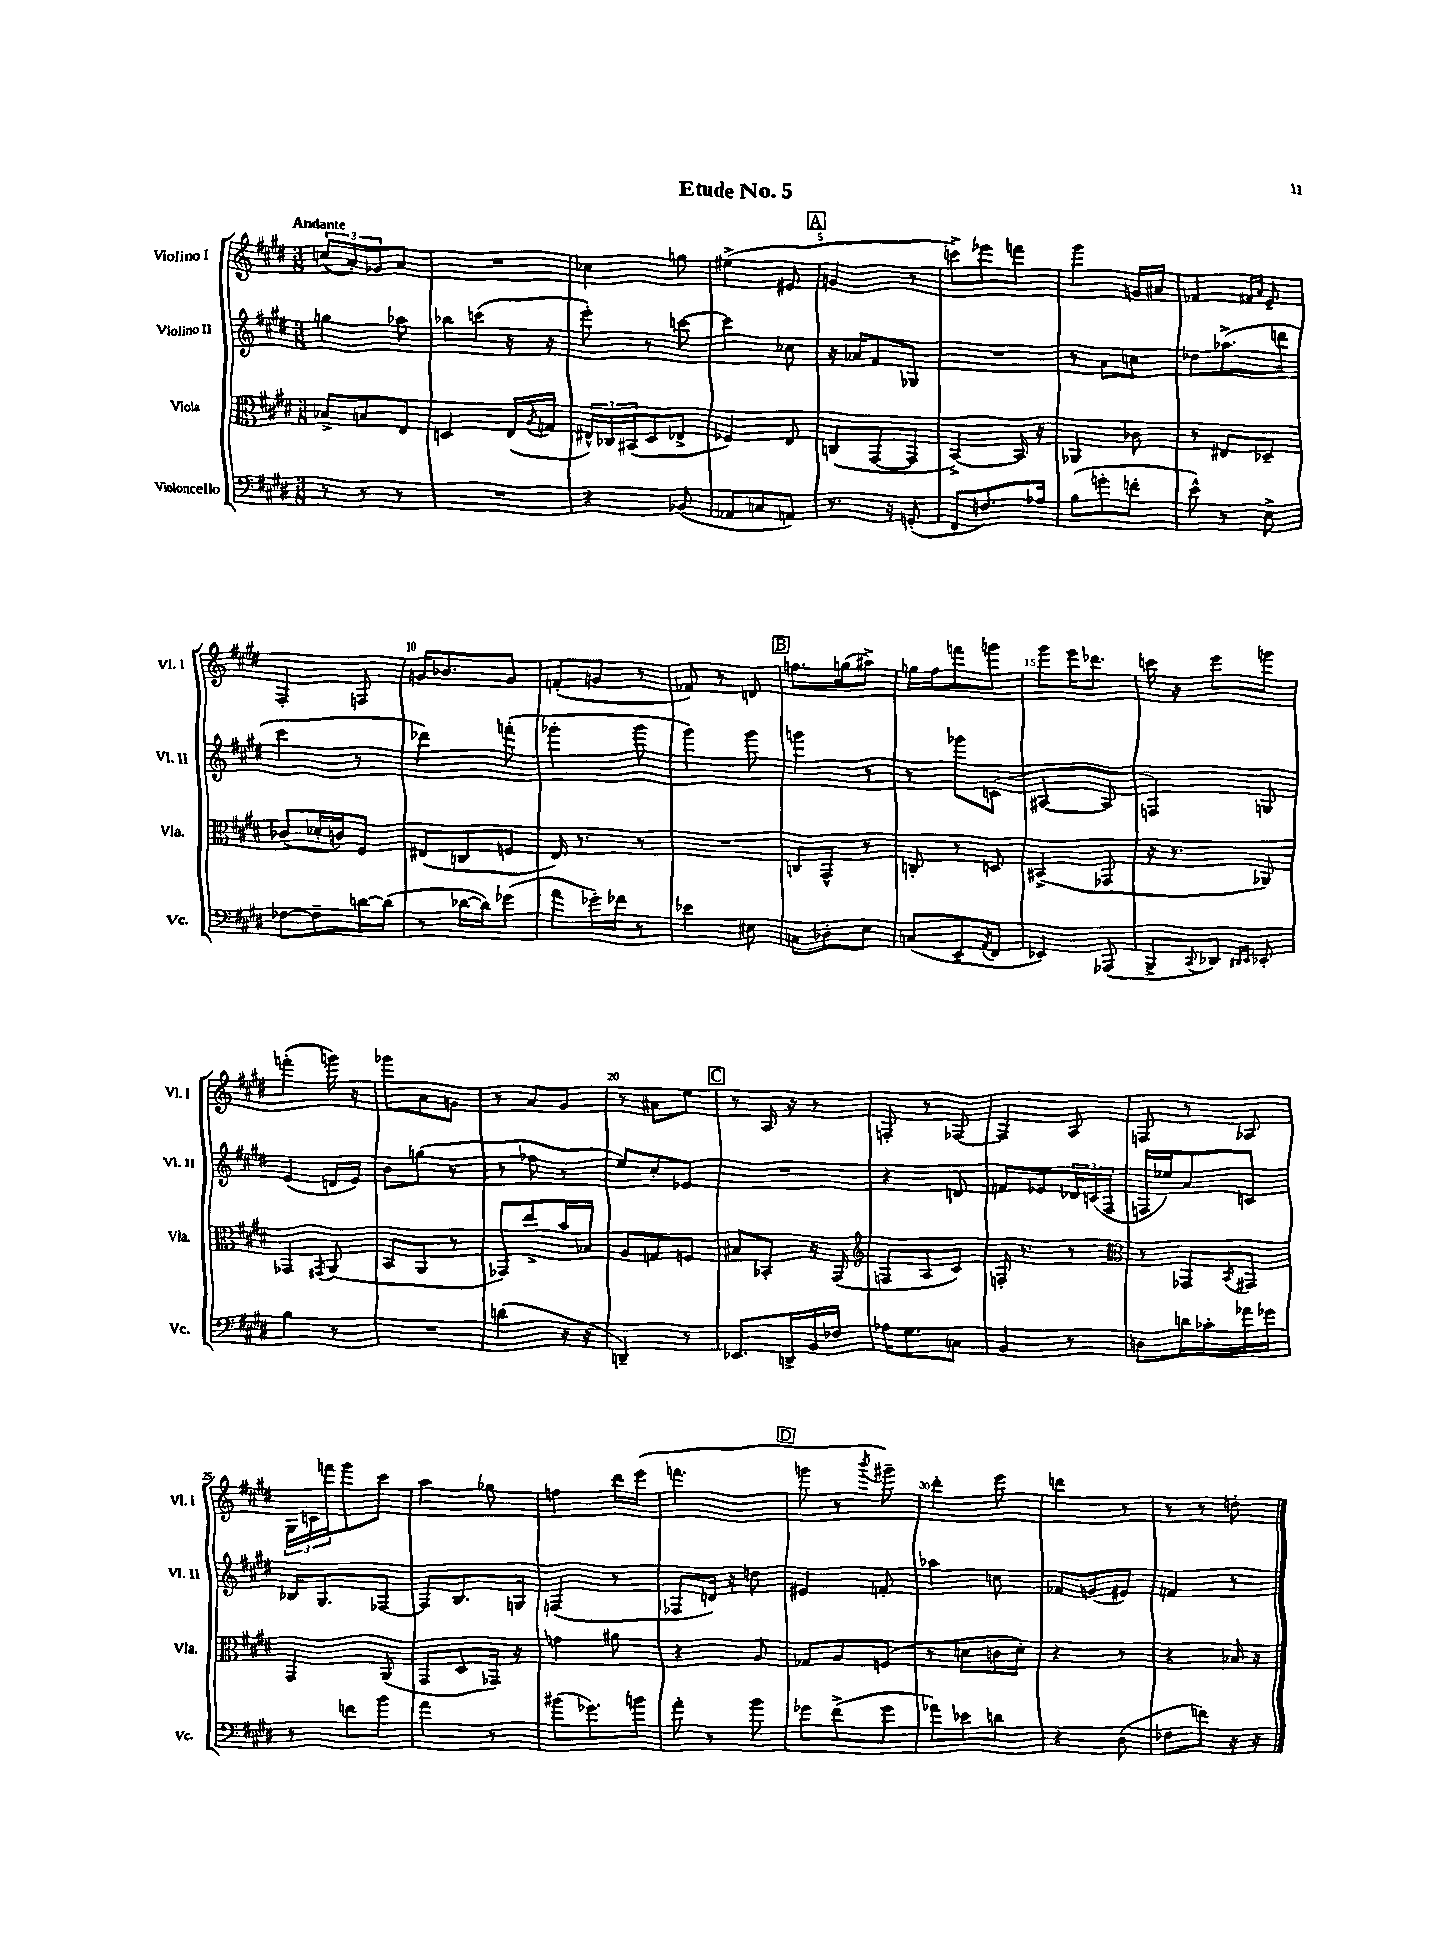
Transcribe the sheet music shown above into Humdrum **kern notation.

**kern	**kern	**kern	**kern
*part4	*part3	*part2	*part1
*staff4	*staff3	*staff2	*staff1
*I"Violoncello	*I"Viola	*I"Violino II	*I"Violino I
*I'Vc.	*I'Vla.	*I'Vl. II	*I'Vl. I
*clefF4	*clefC3	*clefG2	*clefG2
*k[f#c#g#d#]	*k[f#c#g#d#]	*k[f#c#g#d#]	*k[f#c#g#d#]
*M3/8	*M3/8	*M3/8	*M3/8
=1	=1	=1	=1
!	!	!	!LO:TX:a:B:t=Andante
8r	8B-X^/L	4ggn\	(12ccn/L
.	.	.	12a'/)
8r	8Bn/	.	.
.	.	.	12g-X/
8r	8E/J	8aa-X\	8a/J
=2	=2	=2	=2
4.r	4Dn/	8bb-X\L	4.r
.	.	(8cccn\J	.
.	(16E/LL	16r	.
.	8qA/	.	.
.	16Gn/JJ	16r	.
=3	=3	=3	=3
4r	24E#X^^/LL)	8eee'\)	4cc-X\
.	24C-X/	.	.
.	(24BB#X/J	.	.
.	8D#/	8r	.
(8BB-X/	8E-X^/J	[8cccn\	8ggn\
=4	=4	=4	=4
8AA-X/L	4F-X/)	4ccc\]	(4ee#X^\
8Cn/	.	.	.
8AAn/J)	8E/	8cc-X\	8e#X/
!!LO:REH:place=s1:t=A
=5	=5	=5	=5
8.r	(8Cn/L	16r	4gn/
.	.	16a-X/KL	.
.	[8GG#/	8f#/	.
16r	.	.	.
(8GGn'/	8GG#/J]	8G-X/J	8r
=6	=6	=6	=6
8FF#/L	[4BB^/)	4.r	8cccn^\L)
8.Fn/)	.	.	8eee-X\
.	16BB/]	.	8fffn\J
16A-X/Jk	16r	.	.
=7	=7	=7	=7
(8B\L	4AA-X/	8r	4ggg#\
8gn'\	.	8a\L	.
8fn'\J	8c-X\	8ccn\J	16gn/LL
.	.	.	16a#X/JJ
=8	=8	=8	=8
8e^^\)	8r	8dd-X\L	4f-X/
8r	8E#X/L	(8.aa-X^\	.
.	.	.	16qqf#X/LL
.	.	.	16qqa/JJ
8E^\	8D-X~/J	.	8e~/
.	.	16dddn\Jk	.
!!LO:LB:g=z
=9	=9	=9	=9
[8F-X\L	(8c-X/L	4ccc#\	4F#'/
8F-~\]	16d-X'/L	.	.
.	16cn/J)	.	.
[16dn\L	8F#/J	8r	8Fn/
(16d\JJ]	.	.	.
=10	=10	=10	=10
8r	(8E#X/L	4ddd-X\)	16gn/KL
.	.	.	8.b-X/
[16d-X\LL	8Cn/	.	.
16d-\J])	.	.	.
(8g-X\J	8Fn/J	(8fffn'\	8g/J
=11	=11	=11	=11
8a\L	16E/)	4ggg-X'\	(8fn'/L
.	8.r	.	.
16g-X'\L)	.	.	8gn/J
16f-X\JJ	.	.	.
8r	8r	8ggg-\	8r
=12	=12	=12	=12
4e-X\	4.r	4ggg#\)	8f-X/)
.	.	.	8r
8E#X\	.	8ggg#\	8dn/
!!LO:REH:place=s1:t=B
=13	=13	=13	=13
8Cn\L	8Cn/L	4gggn\	8.ffn\L
8D-X'\	8GG#^^/J	.	.
.	.	.	(16ggn\k
8E\J	8r	8r	8aa#X^\J)
=14	=14	=14	=14
(8Cn/L	8Cn'/	8r	16ggn\LL
.	.	.	16ff#\J
8EE~/	8r	8ggg-X\L	8fffn\
8qAA/	.	.	.
8FF#/J	8Dn/	(8cn\J	8gggn\J
=15	=15	=15	=15
4EE-X/)	(4BB#X^/	[4A#X/	8ggg#\L
.	.	.	16eee\K
.	.	.	8.ddd-X\J
(8AAA-X/	8GG-X/	8A#/]	.
=16	=16	=16	=16
8BBB^/L	16r	4Fn/)	16cccn\
.	8.r	.	16r
8qqCC#/	.	.	.
8DD-X/J)	.	.	8eee\L
16qqDD#X/LL	.	.	.
16qqEE/JJ	.	.	.
8EE-X'/	8AA-X/)	8Gn/	8gggn\J
!!LO:LB:g=z
=17	=17	=17	=17
4B\	4GG-X/	(4e/	(4fffn'\
.	8qGG#X/	.	.
8r	(8AA/	16dn/LL	16gggn\)
.	.	16e/JJ)	16r
=18	=18	=18	=18
4.r	8BB/L	8b\L	8ggg-X\L
.	8AA/J	(8ggn\J	8a\
.	8r	8r	8gn\J
=19	=19	=19	=19
(4dn\	8GG-X/L)	8r	8r
.	8ee^/	8ff-X\	8a/L
16r	16b/L	8r	8g#/J
16r	16B-X/JJ	.	.
=20	=20	=20	=20
4DDn~/)	8A/L	8ee/L)	8r
.	8Gn/	8cc#'/	8a#X\L
8r	8Fn/J	8e-X/J	8ee\J
!!LO:REH:place=s1:t=C
=21	=21	=21	=21
8.EE-X/L	8B#X/L	4.r	8r
.	8BB-X'/J	.	16A/
16DDn^/L	.	.	16r
16BB/	16r	.	8r
16F-X/JJ	(16GG#/	.	.
=22	=22	=22	=22
*	*clefG2	*	*
16A-X\KL	8Fn/L	4r	8Fn'/
8.G#\	.	.	.
.	8A/	.	8r
8Cn\J	8c#/J)	8dn/	[8F-X/
=23	=23	=23	=23
4BB/	16Fn'/	8fn/L	4F-/]
.	8.r	.	.
.	.	8e-X/	.
8r	8r	24d-X/L	8A/
.	.	(24cn/	.
.	.	24F#/JJ	.
=24	=24	=24	=24
*	*clefC3	*	*
8Dn\L	8r	16Fn/LL	8Fn/
.	.	16ee-X/J)	.
16dn\L	8GG-X/L	8a/	8r
16c-X'\	.	.	.
.	8qBB/	.	.
16a-X\	8GG#X/J	8cn/J	8A-X/
16g-X\JJ	.	.	.
!!LO:LB:g=z
=25	=25	=25	=25
8r	4GG#/	16B-X/KL	24G#\LL
.	.	.	24cn\
.	.	8.G#/	.
.	.	.	24fffn\J
8fn\L	.	.	8ggg#\
8b\J	(8AA/	[8F-X/J	8ccc#\J
=26	=26	=26	=26
4a\	8GG#/L	8F-/L]	4aa\
.	8D#/	8.B/	.
8r	16GG-X/Jk)	.	8gg-X\
.	16r	16Gn/Jk	.
=27	=27	=27	=27
(8b#X\L	4gn\	(4Fn/	4ffn\
8.g-X\)	.	.	.
.	8a#X\	8r	16ddd#\LL
16bn\Jk	.	.	(16eee\JJ
=28	=28	=28	=28
8a'\	4r	8F-X/L	4.fffn\
8r	.	16dn/Jk)	.
.	.	16r	.
8b\	8A/	8ddn\	.
!!LO:REH:place=s1:t=D
=29	=29	=29	=29
8g-X\L	8G-X/L	4e#X/	8gggn\
(8f#^\	8A/	.	8r
.	.	.	8qbbb/
8g-\J	(8Fn/J	8fn'/	8ggg#X~\)
=30	=30	=30	=30
8a-X\L)	8r	4aa-X\	4ddd#'\
8e-X\	8dn\L	.	.
8dn\J	16cn\L	8ccn\	8eee\
.	16d'\JJ)	.	.
=31	=31	=31	=31
4r	4r	8f-X/L	4dddn\
.	.	(8gn/	.
(8D#\	8r	8e#X/J)	8r
=32	=32	=32	=32
8F-X\L	4r	4fn/	8r
8fn\J)	.	.	8r
16r	16B-X/	8r	8ddn'\
16r	16r	.	.
==	==	==	==
*-	*-	*-	*-
